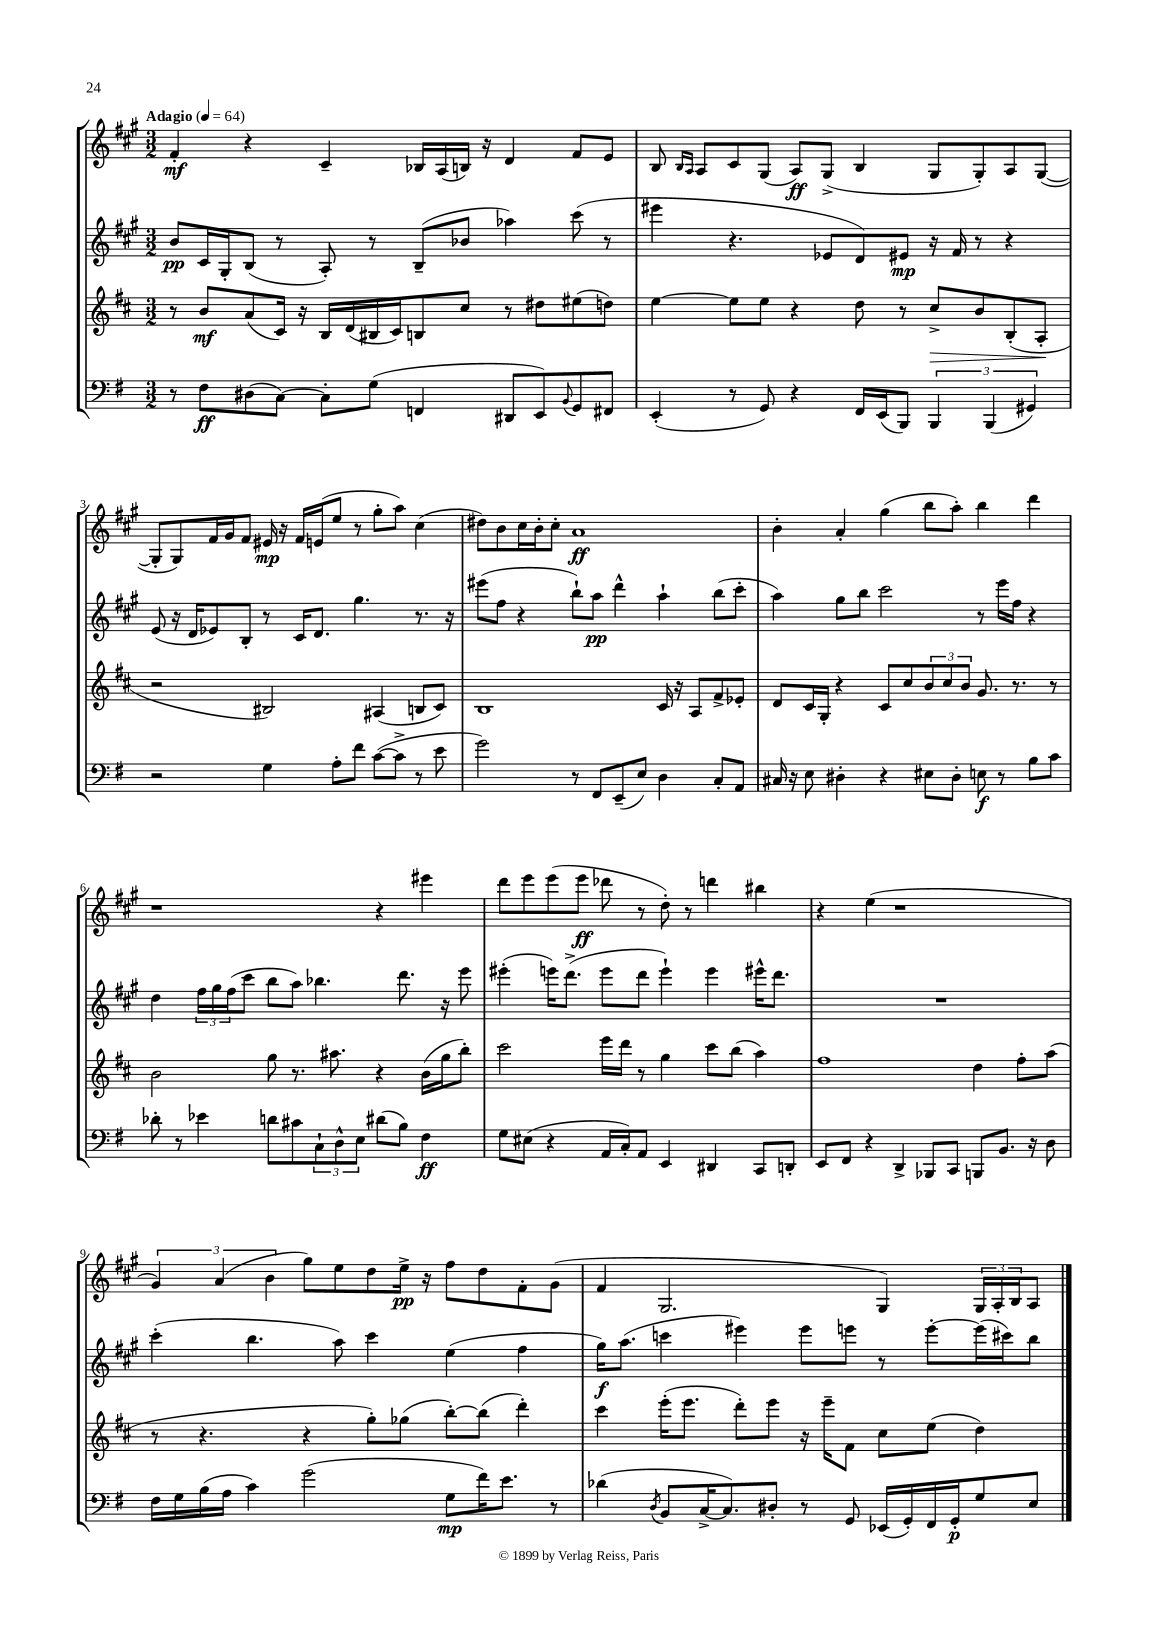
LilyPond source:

<<
\new StaffGroup <<
\new Staff = "s0" {
    \clef treble \key a \major \numericTimeSignature \time 3/2 \tempo "Adagio" 4 = 64
    fis'4-.\mf r4 cis'4-- bes16 a16( b16) r16 d'4 fis'8 e'8 |
    b8 \grace { b16 a16 } a8 cis'8 gis8( a8\ff) gis8->( b4 gis8 gis8-.) a8 gis8~( |
    gis8-. gis8) fis'16 gis'16 fis'8 eis'16\mp r16 fis'16 e'16( e''8 r8 gis''8-. a''8) cis''4( |
    dis''8) b'8 cis''16 b'16-. cis''8-. a'1\ff |
    b'4-. a'4-. gis''4( b''8 a''8-.) b''4 d'''4 |
    r1 r4 eis'''4 |
    d'''8 e'''8 e'''8( e'''8\ff des'''8 r8 d''8-.) r8 d'''4 bis''4 |
    r4 e''4( r1 |
    \tuplet 3/2 { gis'4) a'4( b'4 } gis''8) e''8 d''8 e''16->\pp r16 fis''8 d''8 fis'8-. gis'8( |
    fis'4 gis2. gis4) \tuplet 3/2 { gis16 a16-. b16 } a8 \bar "|." |
}
\new Staff = "s1" {
    \clef treble \key a \major \numericTimeSignature \time 3/2
    b'8\pp cis'16 gis16-. b8( r8 a8-.) r8 b8--( bes'8 aes''4) cis'''8( r8 |
    eis'''4 r4. ees'8 d'8) eis'8\mp r16 fis'16 r8 r4 |
    e'8( r16 d'16 ees'8) b8-. r8 cis'16 d'8. gis''4. r8. r16 |
    eis'''8( fis''8 r4 b''8-!) a''8\pp d'''4-^ a''4-! b''8( cis'''8-. |
    a''4) gis''8 b''8 cis'''2 r8 e'''16 fis''16 r4 |
    d''4 \tuplet 3/2 { fis''16 gis''16 fis''16( } cis'''8 b''8 a''8) bes''4. d'''8. r16 e'''8 |
    eis'''4-.( e'''16) d'''8.->( e'''8 d'''8 e'''4-!) e'''4 eis'''16-^ d'''8. |
    R1. |
    cis'''4-.( b''4. a''8) cis'''4 e''4( fis''4 |
    gis''16\f) a''8.( c'''4 eis'''4) eis'''8 e'''8 r8 e'''8~-. e'''16( cis'''16) b''8 \bar "|." |
}
\new Staff = "s2" {
    \clef treble \key d \major \numericTimeSignature \time 3/2
    r8 b'8\mf a'8( cis'16) r16 b16 d'16( bis16 cis'16) b8 cis''8 r8 dis''8 eis''8( d''8) |
    e''4~ e''8 e''8 r4 d''8 r8 cis''8->\> b'8 b8-.( a8-.\! |
    r2 bis2) ais4( b8 cis'8) |
    b1 cis'16 r16 a8 fis'8-> ees'8-. |
    d'8 cis'16 g16-. r4 cis'8 cis''8 \tuplet 3/2 { b'8 cis''8 b'8 } g'8. r8. r8 |
    b'2 g''8 r8. ais''8. r4 b'16( g''16 b''8-.) |
    cis'''2 e'''16 d'''16 r8 g''4 cis'''8 b''8( a''4) |
    fis''1 d''4 fis''8-. a''8( |
    r8 r4. r4 g''8-.) ges''8( b''8~-.) b''8( d'''4-.) |
    cis'''4 e'''16-.( e'''8. d'''8-.) e'''8 r16 e'''16-- fis'8 cis''8 e''8( d''4) \bar "|." |
}
\new Staff = "s3" {
    \clef bass \key g \major \numericTimeSignature \time 3/2
    r8 fis8\ff dis8( c8~) c8-. g8( f,4 dis,8 e,8) \appoggiatura { b,8 } g,8 fis,8 |
    e,4-.( r8 g,8) r4 fis,16 e,16( b,,8) \tuplet 3/2 { b,,4 b,,4( gis,4) } |
    r2 g4 a8-. fis'8 c'8~( c'8-> r8 e'8 |
    g'2) r8 fis,8 e,8--( e8) d4 c8-. a,8 |
    cis16 r16 e8 dis4-. r4 eis8 dis8-. e8\f r8 b8 c'8 |
    des'8-. r8 ees'4 d'8 cis'8 \tuplet 3/2 { c8-! d8-^ e8 } dis'8( b8) fis4\ff |
    g8 eis8( r4 a,16 c16-.) a,8 e,4 dis,4 c,8 d,8-. |
    e,8 fis,8 r4 d,4-> bes,,8 c,8 b,,8 b,8. r16 d8 |
    fis16 g16 b16( a16 c'4) g'2( g8\mp fis'16) e'8. r8 |
    des'4( \acciaccatura { d8 } b,8 c16~-> c8.) dis8-. r8 g,8 ees,16( g,16-.) fis,16 g,16-.\p g8 e8 \bar "|." |
}
>>
>>
